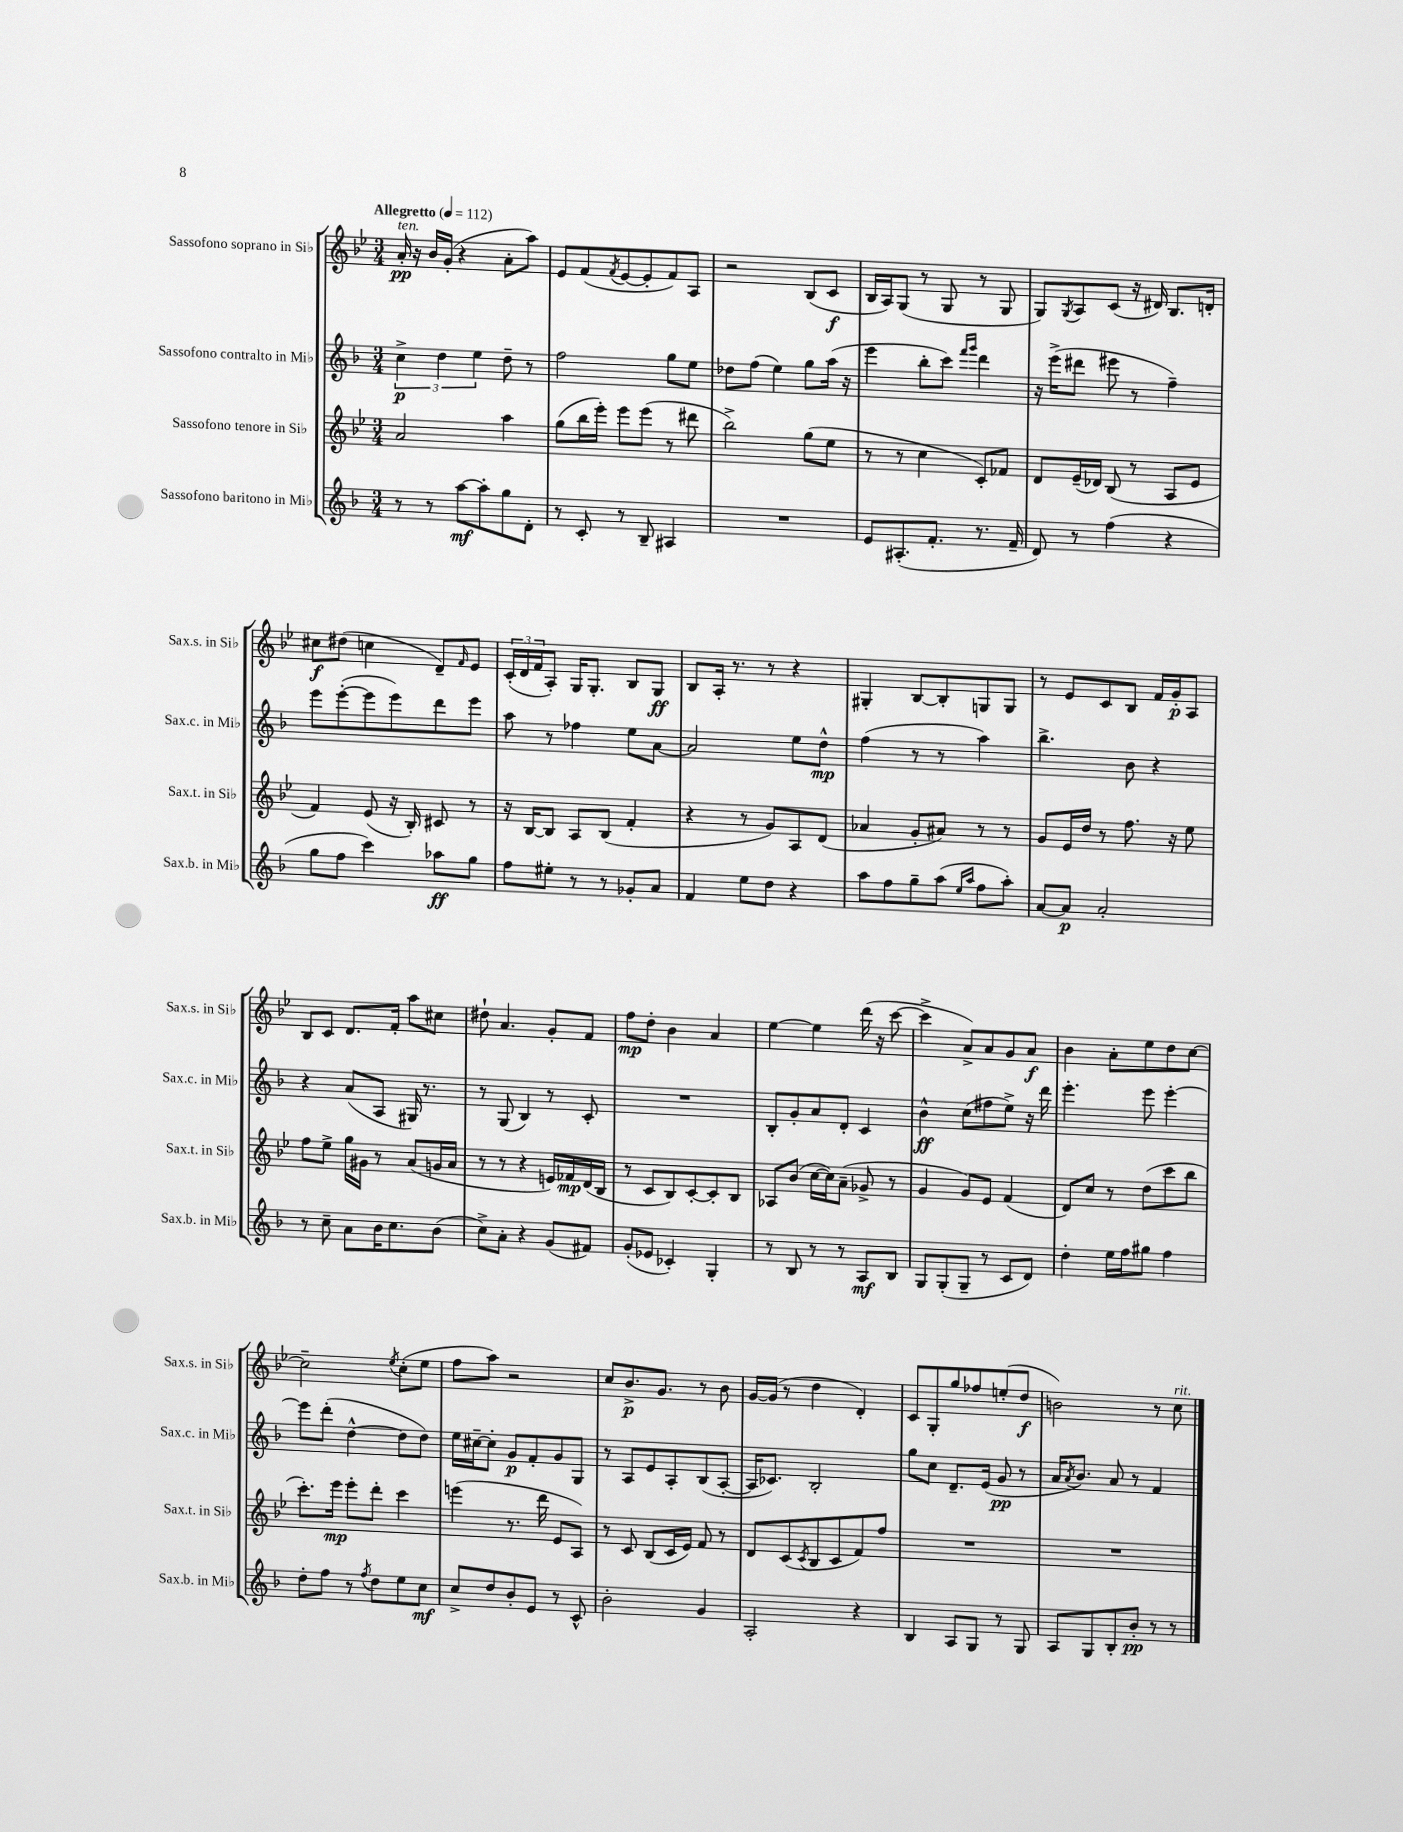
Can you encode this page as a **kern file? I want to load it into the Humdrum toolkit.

**kern	**kern	**kern	**kern
*staff4	*staff3	*staff2	*staff1
*clefG2	*clefG2	*clefG2	*clefG2
*k[b-]	*k[b-e-]	*k[b-]	*k[b-e-]
*M3/4	*M3/4	*M3/4	*M3/4
*MM112	*MM112	*MM112	*MM112
8r	2a	6cc^	16a'
.	.	.	16r
8r	.	.	16b-
.	.	6dd	.
.	.	.	(16g'
[8aa	.	.	4r
.	.	6ee	.
8aa']	.	.	.
8gg	4aa	8dd~	8a'
8d'	.	8r	8aa)
=	=	=	=
8r	(8gg	2ff	8e-
8c'	16bb-	.	(8f
.	16eee-')	.	.
.	.	.	8qf
8r	8eee-	.	[8e-
8B-~	(8eee-	.	8e-']
4A#	8r	8gg	8f)
.	8ddd#	8ee	8A
=	=	=	=
2.r	2bb-^)	8dd-	2r
.	.	(8ff	.
.	.	4ee)	.
.	(8gg	8gg	(8B-
.	8ee-	(16aa	8c
.	.	16r	.
=	=	=	=
8e	8r	4eee	16B-
.	.	.	16A)
(8.A#'	8r	.	(8G
.	4cc	8bb-'	8r
8.f'	.	.	.
.	.	8ccc)	8G
.	.	16qqfff	.
.	.	16qqggg	.
8.r	8c')	4ddd	8r
.	8f-	.	8G
16f~	.	.	.
=	=	=	=
8d)	8d	16r	8G)
.	.	(16eee^	.
.	.	.	8qG
8r	(16e-~	8ddd#	8A
.	16d-)	.	.
(4ff	(8B-	8eee#	(8c
.	8r	8r	16r
.	.	.	16d#)
4r	8A	4ff~)	8.B-
.	8e-	.	.
.	.	.	16d'
=	=	=	=
8gg	4f)	8eee	8cc#
8ff	.	([8eee'	(8dd#
4ccc)	(8e-	8eee]	4cc
.	16r	8eee)	.
.	16B-')	.	.
8aa-	8c#	8ddd	8d~)
.	.	.	16qqf
8gg	8r	8eee	8e-
=	=	=	=
8ff	16r	8aa	(24c'
.	.	.	24d
.	[16B-	.	.
.	.	.	24f
8ee#'	8B-]	8r	8A')
8r	8A	4ff-	16G
.	.	.	8.G'
8r	(8B-	.	.
8g-'	4f'	8ee	8B-
8a	.	[8a	8G
=	=	=	=
4f	4r	2a]	8B-
.	.	.	16A'
.	.	.	8.r
8ee	8r	.	.
8dd	8g)	.	8r
4r	8A	8ee	4r
.	(8d	8dd^^	.
=	=	=	=
8aa	4a-	(4ff	4G#'
8ff	.	.	.
8gg~	8g'	8r	[8B-
(8aa	8a#)	8r	8B-']
16qqee	.	.	.
16qqaa	.	.	.
8ff	8r	4aa)	8G
8aa')	8r	.	8G
=	=	=	=
[8a	8g	4.bb-^	8r
8a]	16e-	.	8e-
.	16dd	.	.
2a'	8r	.	8c
.	8.ff	8b-	8B-
.	.	4r	16f
.	16r	.	16g'
.	8ee-	.	8A
=	=	=	=
8r	8ff	4r	8B-
8cc~	8ee-^	.	8c
8a	16gg	(8a	8.d
.	16g#	.	.
16b-	8r	8A	.
8.cc	.	.	16f'
.	(8a	16G#)	8aa
.	.	8.r	.
(8b-	16g	.	8cc#
.	16a	.	.
=	=	=	=
8cc^)	8r	8r	8dd#`
8a'	8r	(8G	4.a
4r	4r	4B-)	.
(8g	16e)	8r	8g'
.	16f-	.	.
8f#)	(16d	8c'	8f
.	16B-	.	.
=	=	=	=
(8g'	8r	2.r	8ff
8e-	8c	.	8dd'
4c-')	8B-)	.	4b-
.	[8c'	.	.
4G'	8c']	.	4a
.	8B-	.	.
=	=	=	=
8r	8A-	8B-'	[4ee-
8B-	(8b-	8g'	.
8r	[16cc	8a	4ee-]
.	16cc])	.	.
8r	(8a~	8d'	.
8A	8g-^	4c	(16ddd
.	.	.	16r
8B-	8r	.	[8ccc
=	=	=	=
8G	4g	4b-^^	4ccc^]
(8G'	.	.	.
8G~	8g)	(8cc	8a^)
8r	8e-	8ff#	8a
8c	(4f	8ee^)	8g
8d)	.	16r	8a
.	.	16ddd	.
=	=	=	=
4dd'	8d)	4.eee'	4b-
.	8cc	.	.
16ee	8r	.	8a'
16ff	.	.	.
8gg#	(8dd	8eee	8ee-
4ff	8ccc	[4eee'	8dd
.	8bb-	.	[8cc
=	=	=	=
8dd'	8.ccc')	8eee]	2cc~]
8ff	.	(8ddd'	.
.	16eee-	.	.
8r	8eee-'	[4dd^^	.
8qff	.	.	.
8dd	8ddd'	.	.
.	.	.	8qee-
8ee	4ccc	8dd]	(8cc'
8cc	.	8dd)	8ee-
=	=	=	=
8cc^	(4eee	16ee	8ff
.	.	[16cc#~	.
8dd	.	8cc#']	8aa)
8b-'	8.r	8g	2r
8e	.	8f'	.
.	16ddd	.	.
8r	8e-	8g	.
8c^^	8A)	8G	.
=	=	=	=
2b-'	8r	8r	8cc
.	8c	8A	8.b-^
.	(8B-	8e	.
.	.	.	8.g
.	16c	8A'	.
.	16e-)	.	.
4g	8f	(8B-	8r
.	8r	[8A'	8b-
=	=	=	=
2A'	8d	16A]	[16g
.	.	8.c-)	(16g]
.	(8c	.	8r
.	8qc	.	.
.	8B-	2B-'	4dd
.	8c	.	.
4r	8f)	.	4d')
.	8ff	.	.
=	=	=	=
4B-	2.r	8gg	8c
.	.	8cc	8G'
8A	.	8.d~	8gg
8G	.	.	8ff-
.	.	(16e	.
8r	.	8g	(8ee'
8G	.	8r	8dd
=	=	=	=
8A	2.r	16a	2b)
.	.	8qa	.
.	.	8.b-)	.
8G	.	.	.
8B-'	.	8a	.
8b-'	.	8r	.
8r	.	4f	8r
8r	.	.	8cc
==	==	==	==
*-	*-	*-	*-
